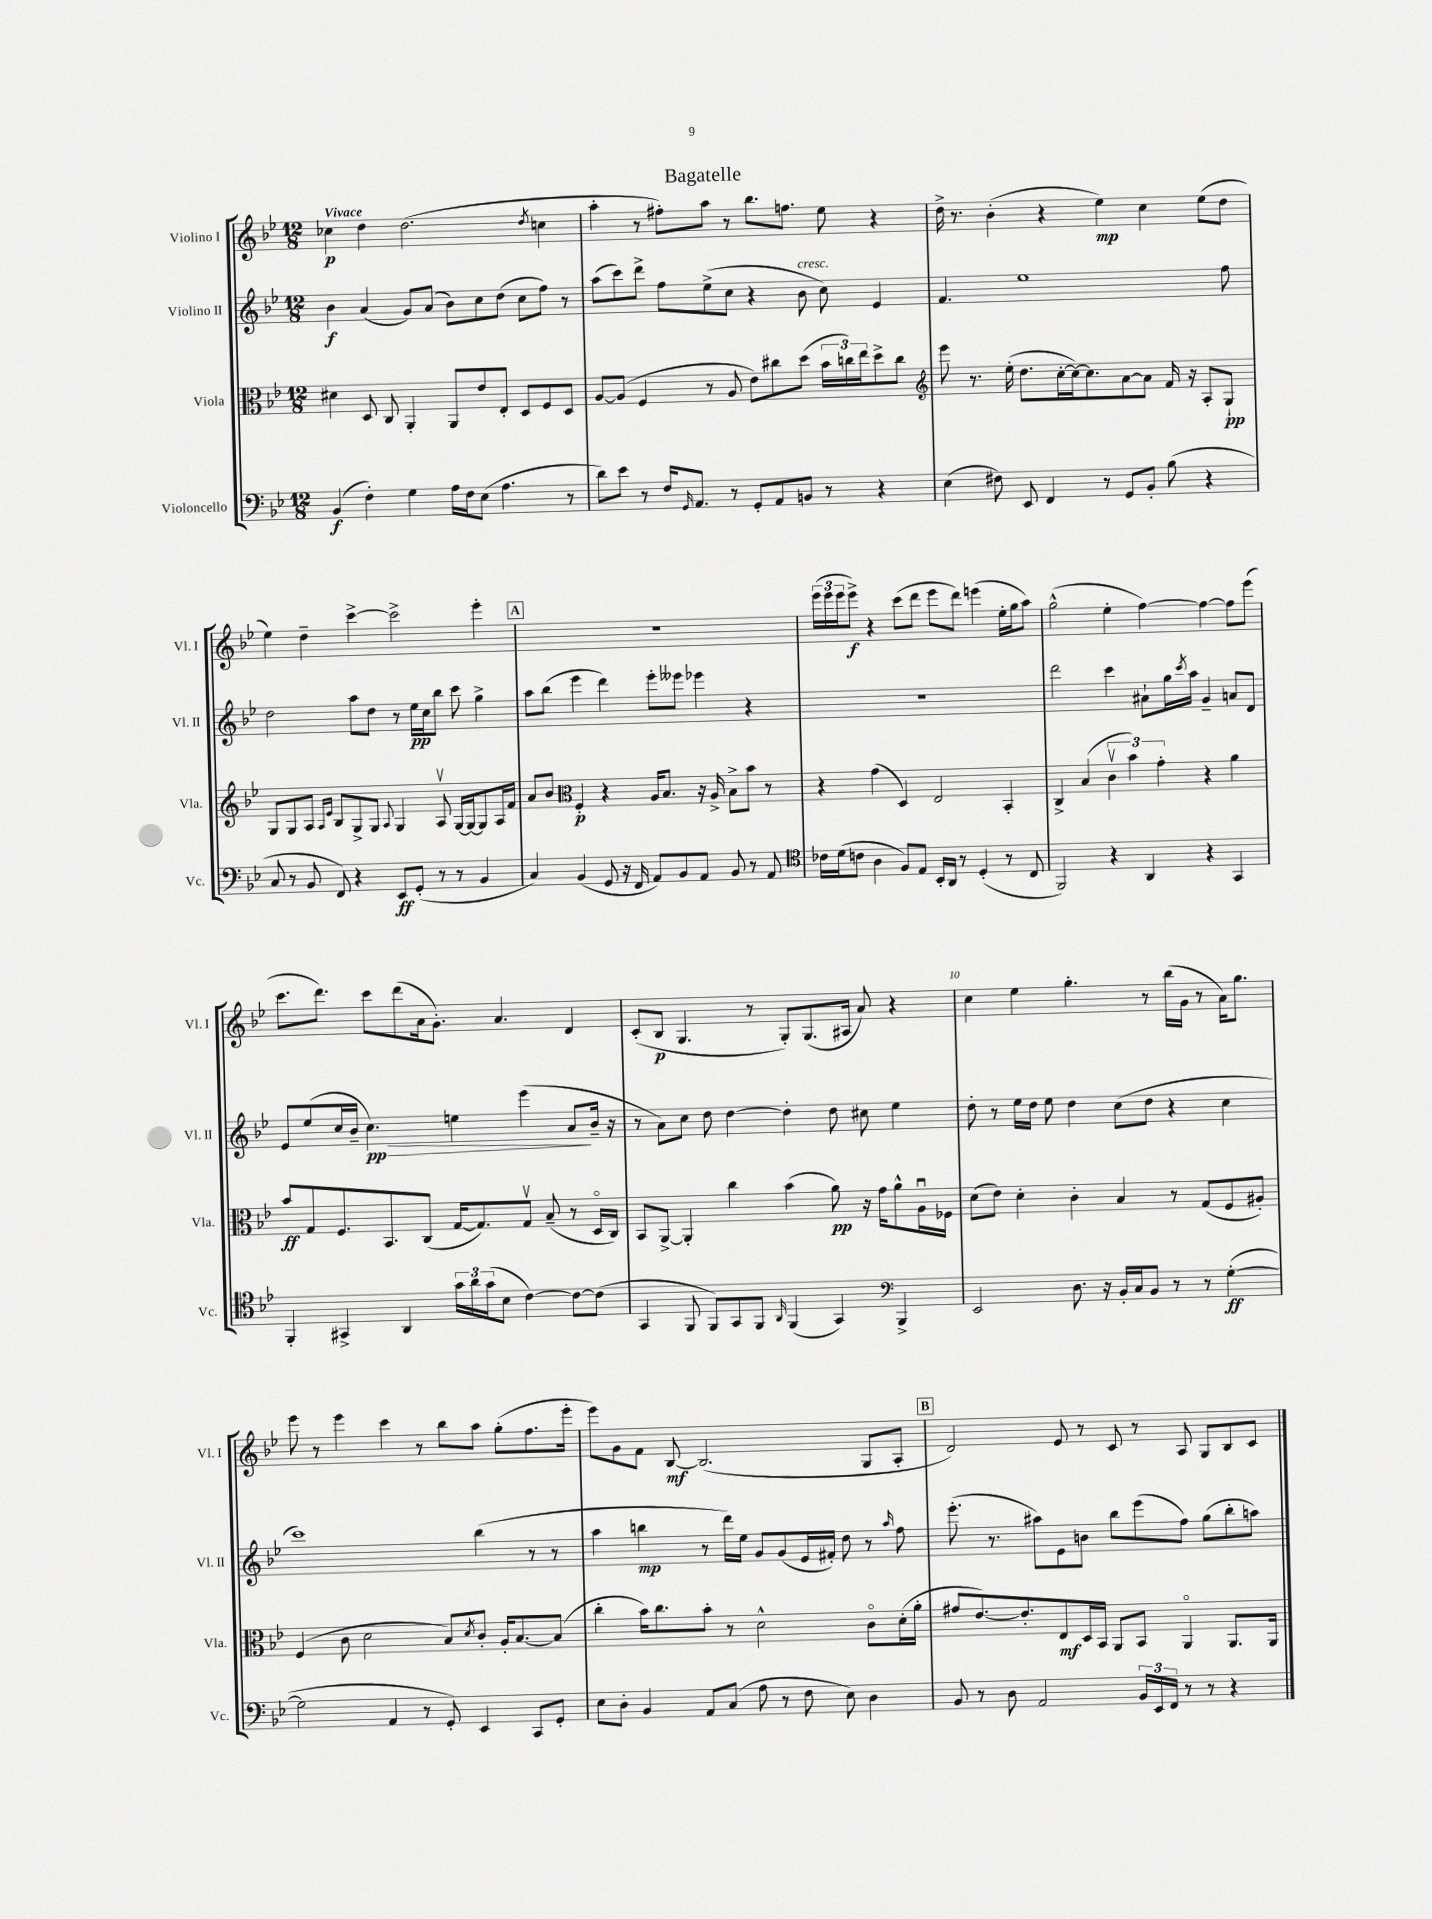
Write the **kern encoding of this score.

**kern	**kern	**kern	**kern
*staff4	*staff3	*staff2	*staff1
*clefF4	*clefC3	*clefG2	*clefG2
*k[b-e-]	*k[b-e-]	*k[b-e-]	*k[b-e-]
*M12/8	*M12/8	*M12/8	*M12/8
(4BB-	4d#	4b-	4cc-
4F')	8D	(4a	4dd
.	8C	.	.
4G	4AA'	8g)	(2.dd
.	.	(8a	.
16A	8AA	8b-)	.
16F	.	.	.
(8E-	8e-	8cc	.
4.A	8E-'	(8dd	.
.	8D	8cc	.
.	.	.	8qdd
.	8F	8ff)	4cc
8r	8D	8r	.
=	=	=	=
8d)	[8A	(8aa	4aa'
8e-	(8A]	8ccc)	.
8r	4F	8ddd^	8r
16F	.	8ff	8ff#')
16qqGG	.	.	.
8.AA	.	.	.
.	8r	(8ee-^	8aa
8r	8A	8cc	8r
8GG'	8e-)	4r	8.bb-
8AA	8cc#	.	.
.	.	.	8.ff
8BB	(8dd	8b-	.
8r	24b-	8cc)	8ee-
.	24cc)	.	.
.	24ee-	.	.
4r	8dd^	4e-	4r
.	8cc	.	.
=	=	=	=
*	*clefG2	*	*
(4E-	8eee-	4.f	16dd^
.	.	.	8.r
.	8.r	.	.
8F#)	.	.	(4b-'
.	(16ee-'	.	.
8EE-	8.dd	1ee-	.
4FF	.	.	4r
.	[16cc'	.	.
.	16cc_)	.	.
.	8.cc]	.	.
8r	.	.	4ee-)
8GG	[8a	.	.
8BB-'	8a]	.	4cc
(8B-	16f	.	.
.	16r	.	.
4r	8A'	.	(8ee-
.	8G`	8ff	8dd
=	=	=	=
8C	8G	2dd	4ee-)
8r	8G	.	.
8BB-	8A	.	4dd~
.	16qqA	.	.
.	16qqe-	.	.
8FF)	8B-	.	.
4r	8G^	8aa	[4ccc^
.	8G	8dd	.
.	8qqA	.	.
8EE-	4G	8r	2ccc^]
(8GG'	.	16ee-	.
.	.	16cc	.
8r	8Av	8bb-	.
8r	[16G	8ccc	.
.	16G_	.	.
4BB-	8G]	4gg^	4eee-'
.	16A	.	.
.	16f	.	.
=	=	=	=
4C)	8a	8aa	1.r
.	8b-	(8bb-	.
*	*clefC3	*	*
(4BB-	4F'	4eee-	.
8GG	4r	4ddd)	.
16r	.	.	.
16FF	.	.	.
8AA)	16A	8eee-'	.
.	8.B-	.	.
8BB-	.	8eee--	.
8AA	16r	4eee-	.
.	16A^	.	.
8BB-	8B-^	.	.
8r	8b-	4r	.
8AA	8r	.	.
=	=	=	=
*clefC4	*	*	*
16c-	4r	1.r	(24eee-
.	.	.	24eee-
(16d	.	.	.
.	.	.	24eee-
8c	.	.	8eee-^)
4A	(4g	.	4r
8F)	4D)	.	(8ccc
8E-	.	.	8ddd
16BB-'	2E-	.	8eee-
16AA	.	.	.
8r	.	.	8ddd)
(4D'	.	.	(4eee
8r	4BB-'	.	16ee-'
.	.	.	16gg
8C	.	.	8aa)
=	=	=	=
2FF)	4C^	2ddd	(2gg^^
.	(4B-	.	.
4r	6cv	4ccc	4ee-'
.	6b-)	.	.
4AA	.	8a#`	[4ff)
.	6g'	.	.
.	.	16gg	.
.	.	8qccc	.
.	.	16aa	.
4r	4r	4g~	4ff_
4GG	4a	8a	8ff]
.	.	8d	(8eee-
=	=	=	=
4FF'	8b-	8e-	8.ccc
.	8G	(8ee-	.
.	.	.	8.ddd)
4GG#^	8.F	16cc	.
.	.	16b-~	.
.	.	4.cc)	8ccc
.	8.BB-	.	.
4AA	.	.	(8ddd
.	(8C	.	16a
.	.	.	8.g')
24g	[16G	4ee	.
24a	.	.	.
.	8.G])	.	.
(24g	.	.	.
8B-	.	.	4.a
[4c)	8Gv	(4eee-	.
.	(8B-~	.	.
8c_	8r	8a	4d
(8c]	16Do	16b-~	.
.	16C)	16r	.
=	=	=	=
4GG	8BB-	8r	(8c'
.	[8AA^	8a)	8B-
8FF	4AA']	8cc	4.G
8FF)	.	8dd	.
8GG	4cc	[4dd	.
8FF	.	.	8r
16qqAA	.	.	.
(4FF	(4b-	4dd']	8G')
.	.	.	(8.G
4GG)	8a)	8dd	.
.	.	.	16A#
.	16r	8cc#	8a)
.	16g	.	.
*clefF4	*	*	*
4BBB-^	8a^^	4ee-	4r
.	16Au	.	.
.	16F-	.	.
=	=	=	=
2EE-	(8d	8dd'	4cc
.	8e-)	8r	.
.	4d'	16ee-	4ee-
.	.	16dd	.
.	.	8ee-	.
8.D	4c'	4dd	4.gg'
16r	.	.	.
16BB-'	4B-	(8cc	.
16C	.	.	.
8BB-	.	8dd	8r
8r	8r	4r	(16bb-
.	.	.	16g
8r	(8G	.	8r
([4G'	8F	4cc	16a)
.	.	.	8.gg
.	8A#')	.	.
=	=	=	=
2G]	(4F	1ccc)	8eee-
.	.	.	8r
.	8c	.	4eee-
.	2d	.	.
4AA	.	.	4ccc
8r	.	.	8r
8GG')	8B-)	.	8bb-
.	8qd	.	.
4EE-	8c'	(4bb-	8aa
.	16A'	.	(8gg'
.	[8.B-	.	.
8CC	.	8r	8.ff
8GG'	(8B-]	8r	.
.	.	.	16eee-'
=	=	=	=
8E-	4cc'	4aa	8eee-)
8D'	.	.	8g
4BB-	16b-)	4bb	8f
.	8.cc	.	.
.	.	.	[8B-
8AA	8b-'	8r	(2.B-]
(8C	8r	16ddd)	.
.	.	16ee-	.
8A	2d^^	8g	.
8r	.	(8g	.
8F	.	16e-	.
.	.	16f#')	.
8E-)	.	8dd	.
4D	8co	8r	8G
.	.	16qqaa	.
.	(16d'	8ff	8A'
.	16a'	.	.
=	=	=	=
8BB-	8g#	(8.eee-'	2d)
8r	[8.e-)	.	.
.	.	8.r	.
8D	.	.	.
.	8.e-']	.	.
2AA	.	8aa#)	.
.	8E-	8e-	8e-
.	16D	8b	8r
.	16BB-	.	.
.	8AA	8bb-	8c
24BB-	8BB-	(8eee-	8r
24EE-	.	.	.
24FF	.	.	.
8r	4AAo	8ff)	8A
8r	.	(8gg	8G
4r	8.AA	8bb-'	8B-
.	.	8aa)	8c
.	16AA	.	.
==	==	==	==
*-	*-	*-	*-
